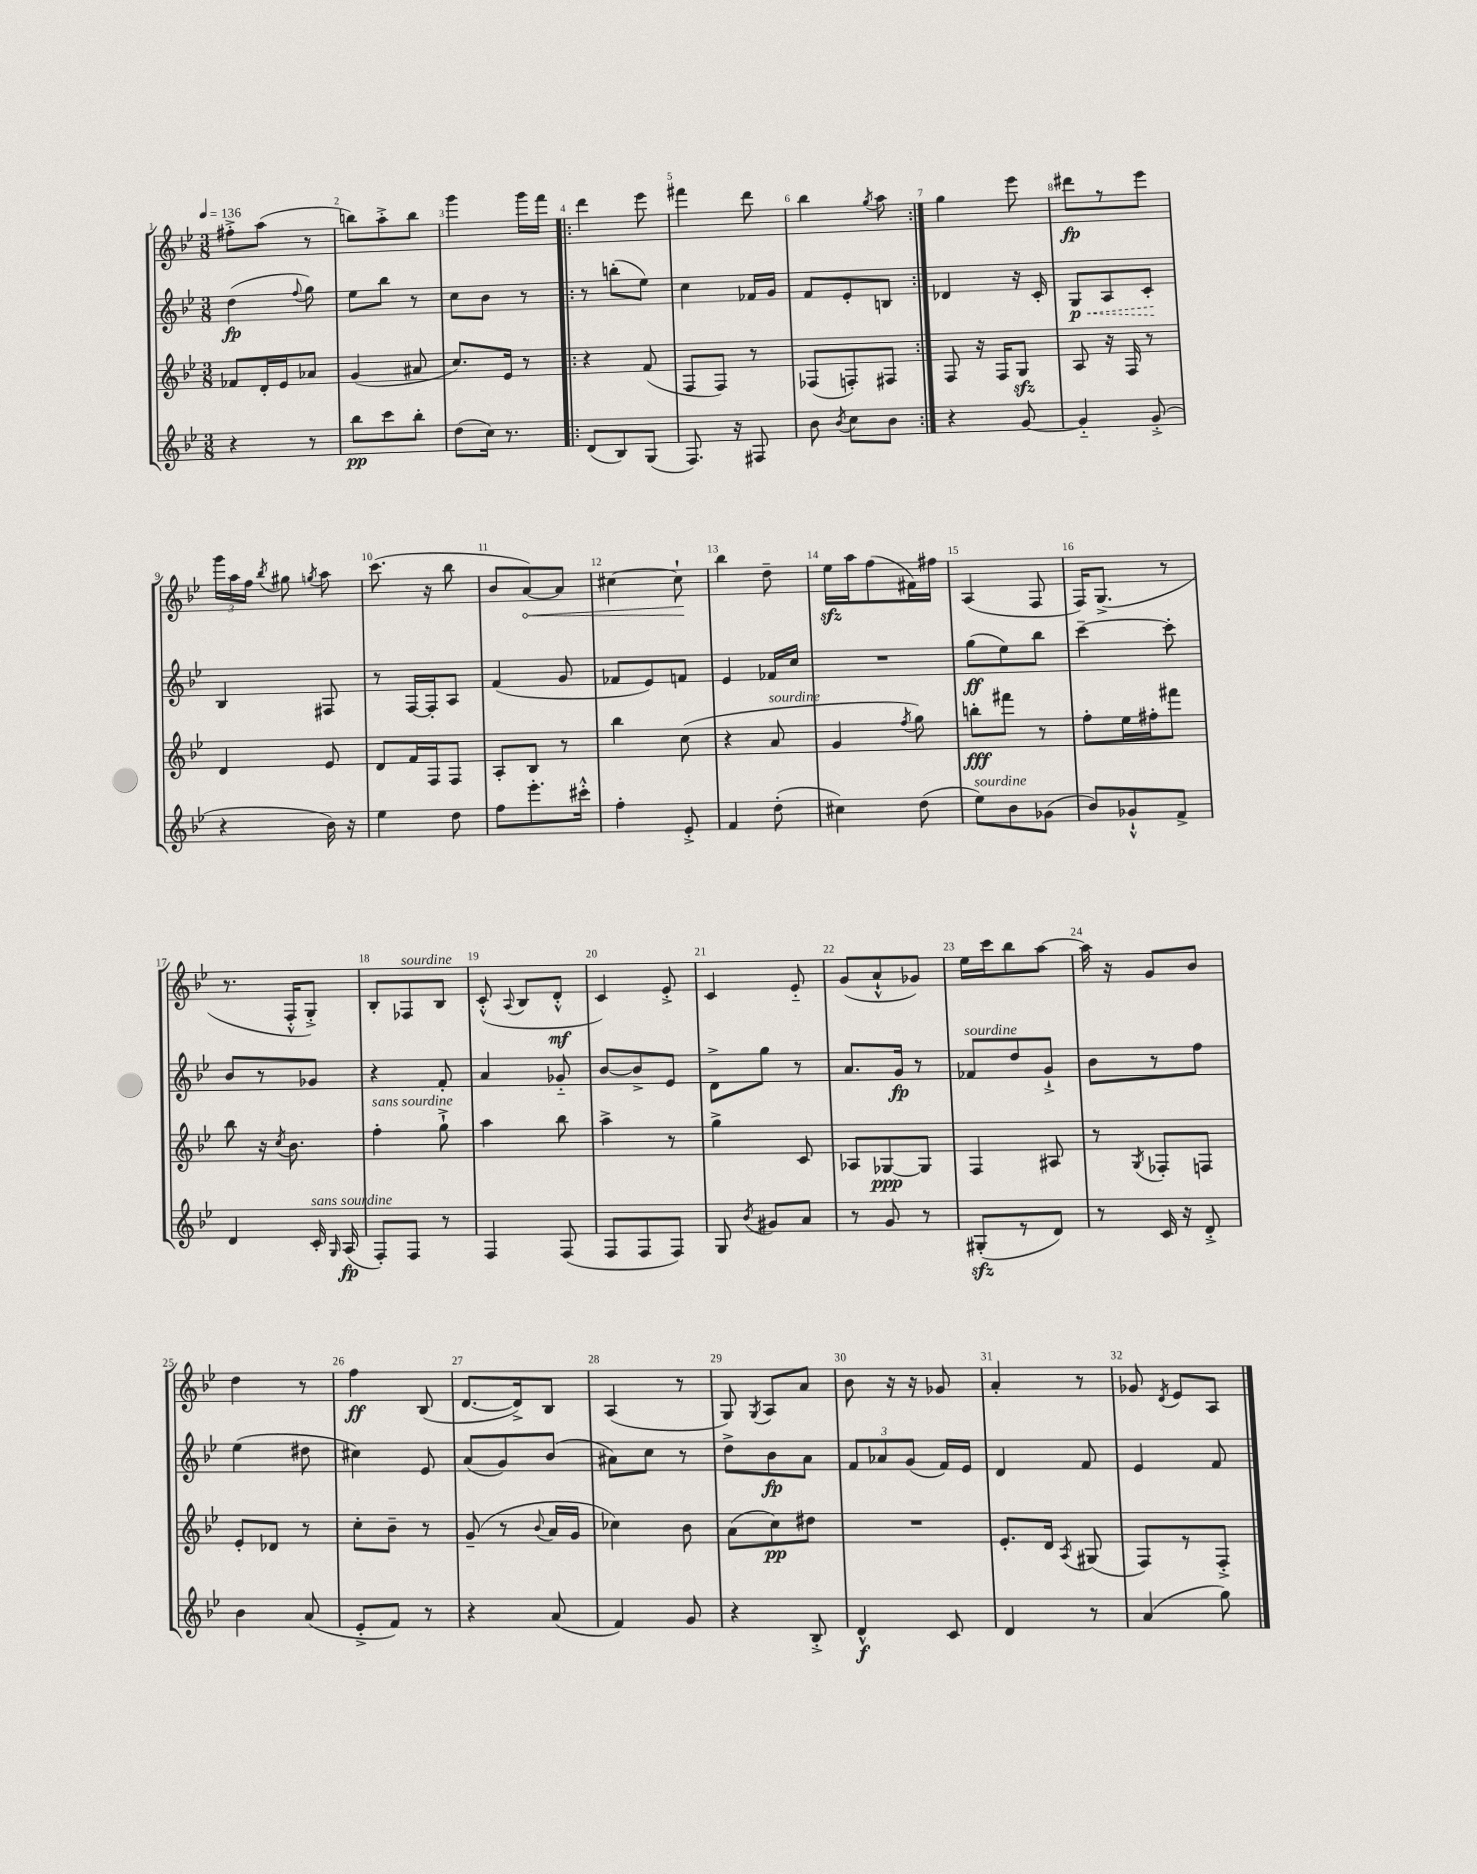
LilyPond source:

<<
\new StaffGroup <<
\new Staff = "s0" {
    \clef treble \key bes \major \numericTimeSignature \time 3/8 \tempo 4 = 136
    \autoBeamOff fis''8[-.-> a''8]( r8 |
    b''8[) a''8-.-> b''8] |
    g'''4 g'''16[ f'''16] |
    \repeat volta 2 { d'''4 ees'''8 |
    fis'''4 d'''8 |
    bes''4 \acciaccatura { g''8 } a''8 | }
    g''4 ees'''8 |
    dis'''8[\fp r8 ees'''8] |
    \tuplet 3/2 { g'''16[ a''16 f''16] } \acciaccatura { bes''8 } gis''8 \acciaccatura { g''8 } a''8 |
    c'''8.( r16 bes''8 |
    bes'8[ \once \override Hairpin.circled-tip = ##t a'8~\<) a'8] |
    cis''4~ cis''8-!\! |
    bes''4 d''8-- |
    ees''16[\sfz a''16 f''8( fis'16) fis''16] |
    a4( f8 |
    f16[) g8.]->( r8 |
    r8. f16[-.-^ g8]-.->) |
    bes8[-. fes8^\markup { \italic "sourdine" } bes8] |
    c'8-.-^( \appoggiatura { a8 } bes8[ d'8]-.-^\mf |
    c'4) ees'8-.-> |
    c'4 ees'8-_ |
    g'8[( a'8-!-^ ges'8]) |
    ees''16[ c'''16 bes''8 a''8]~ |
    a''16 r16 g'8[ bes'8] |
    d''4 r8 |
    f''4\ff bes8( |
    d'8.[~ d'16->) bes8] |
    a4( r8 |
    g8) \acciaccatura { g8 } a8[ a'8] |
    bes'8 r16 r16 ges'8 |
    a'4-. r8 |
    ges'8 \acciaccatura { d'8 } ees'8[ a8] \bar "|." |
}
\new Staff = "s1" {
    \clef treble \key bes \major \numericTimeSignature \time 3/8
    \autoBeamOff d''4\fp( \appoggiatura { f''8 } g''8) |
    ees''8[ bes''8] r8 |
    c''8[ bes'8] r8 |
    \repeat volta 2 { r8 b''8[-.( ees''8]) |
    c''4 fes'16[ g'16] |
    f'8[ ees'8-. b8] | }
    des'4 r16 c'16-. |
    \once \override Hairpin.style = #'dashed-line g8[\p\< a8 c'8]-.\! |
    bes4 fis8 |
    r8 f16[~ f16-. a8] |
    f'4( g'8 |
    fes'8[ ees'8) f'8] |
    ees'4 fes'16[ c''16] |
    R4. |
    g''8[\ff( ees''8) bes''8] |
    c'''4~-- c'''8-. |
    bes'8[ r8 ges'8] |
    r4 f'8-. |
    a'4 ges'8-_ |
    bes'8[~ bes'8-> ees'8] |
    d'8[-> g''8] r8 |
    a'8.[ g'16]\fp r8 |
    fes'8[^\markup { \italic "sourdine" } d''8 g'8]-!-> |
    bes'8[ r8 f''8] |
    ees''4( dis''8 |
    cis''4) ees'8 |
    a'8[( g'8) bes'8]( |
    ais'8[) c''8] r8 |
    d''8[-> bes'8\fp a'8] |
    \tuplet 3/2 { f'8[ aes'8 g'8]( } f'16[) ees'16] |
    d'4 f'8 |
    ees'4 f'8 \bar "|." |
}
\new Staff = "s2" {
    \clef treble \key bes \major \numericTimeSignature \time 3/8
    \autoBeamOff fes'8[ d'16-. ees'16 aes'8] |
    g'4( ais'8 |
    c''8.[) ees'16] r8 |
    \repeat volta 2 { r4 f'8( |
    f8[ f8]) r8 |
    fes8[( f8-.) fis8] | }
    f8 r16 f16[ g8]\sfz |
    a8 r16 f16 r8 |
    d'4 ees'8 |
    d'8[ f'16 f16 f8] |
    a8[-. bes8] r8 |
    bes''4 c''8( |
    r4 a'8^\markup { \italic "sourdine" } |
    g'4 \acciaccatura { f''8 } g''8) |
    b''8[-.\fff fis'''8] r8 |
    f''8[-. ees''16 fis''16-. fis'''8] |
    bes''8 r16 \acciaccatura { c''8 } bes'8. |
    f''4-.^\markup { \italic "sans sourdine" } g''8-!-> |
    a''4 bes''8 |
    a''4-> r8 |
    g''4-> c'8 |
    aes8[ ges8~\ppp ges8] |
    f4 ais8 |
    r8 \acciaccatura { g8 } fes8[-. f8] |
    ees'8[-. des'8] r8 |
    c''8[-. bes'8]-- r8 |
    g'8--( r8 \appoggiatura { bes'8 } a'16[ g'16] |
    ces''4) bes'8 |
    a'8[( c''8\pp) dis''8] |
    R4. |
    ees'8.[-. d'16] \acciaccatura { a8 } gis8( |
    f8[) r8 f8]-.-> \bar "|." |
}
\new Staff = "s3" {
    \clef treble \key bes \major \numericTimeSignature \time 3/8
    \autoBeamOff r4 r8 |
    bes''8[\pp c'''8 bes''8]-. |
    d''8[( c''16]) r8. |
    \repeat volta 2 { d'8[( bes8) g8]( |
    f8.) r16 fis8 |
    bes'8 \acciaccatura { bes'8 } c''8[ bes'8] | }
    r4 g'8~ |
    g'4-_ g'8-.->( |
    r4 bes'16) r16 |
    ees''4 d''8 |
    f''8[ ees'''8.-. cis'''16]-.-^ |
    f''4-. ees'8-.-> |
    f'4 d''8-.( |
    cis''4) d''8( |
    ees''8[^\markup { \italic "sourdine" }) bes'8 ges'8]( |
    bes'8[) ges'8-!-^ f'8]-> |
    d'4 c'16-.^\markup { \italic "sans sourdine" } \grace { g16 } a16\fp( |
    f8[-.) f8] r8 |
    f4 f8( |
    f8[ f8 f8]) |
    g8 \acciaccatura { bes'8 } gis'8[ a'8] |
    r8 g'8 r8 |
    gis8[-.\sfz( r8 d'8]) |
    r8 c'16 r16 d'8-.-> |
    bes'4 a'8( |
    ees'8[-.-> f'8]) r8 |
    r4 a'8( |
    f'4) g'8 |
    r4 bes8-.-> |
    d'4-^\f c'8 |
    d'4 r8 |
    a'4( g''8) \bar "|." |
}
>>
>>
\layout { \context { \Score \override BarNumber.break-visibility = ##(#f #t #t) barNumberVisibility = #all-bar-numbers-visible } }
